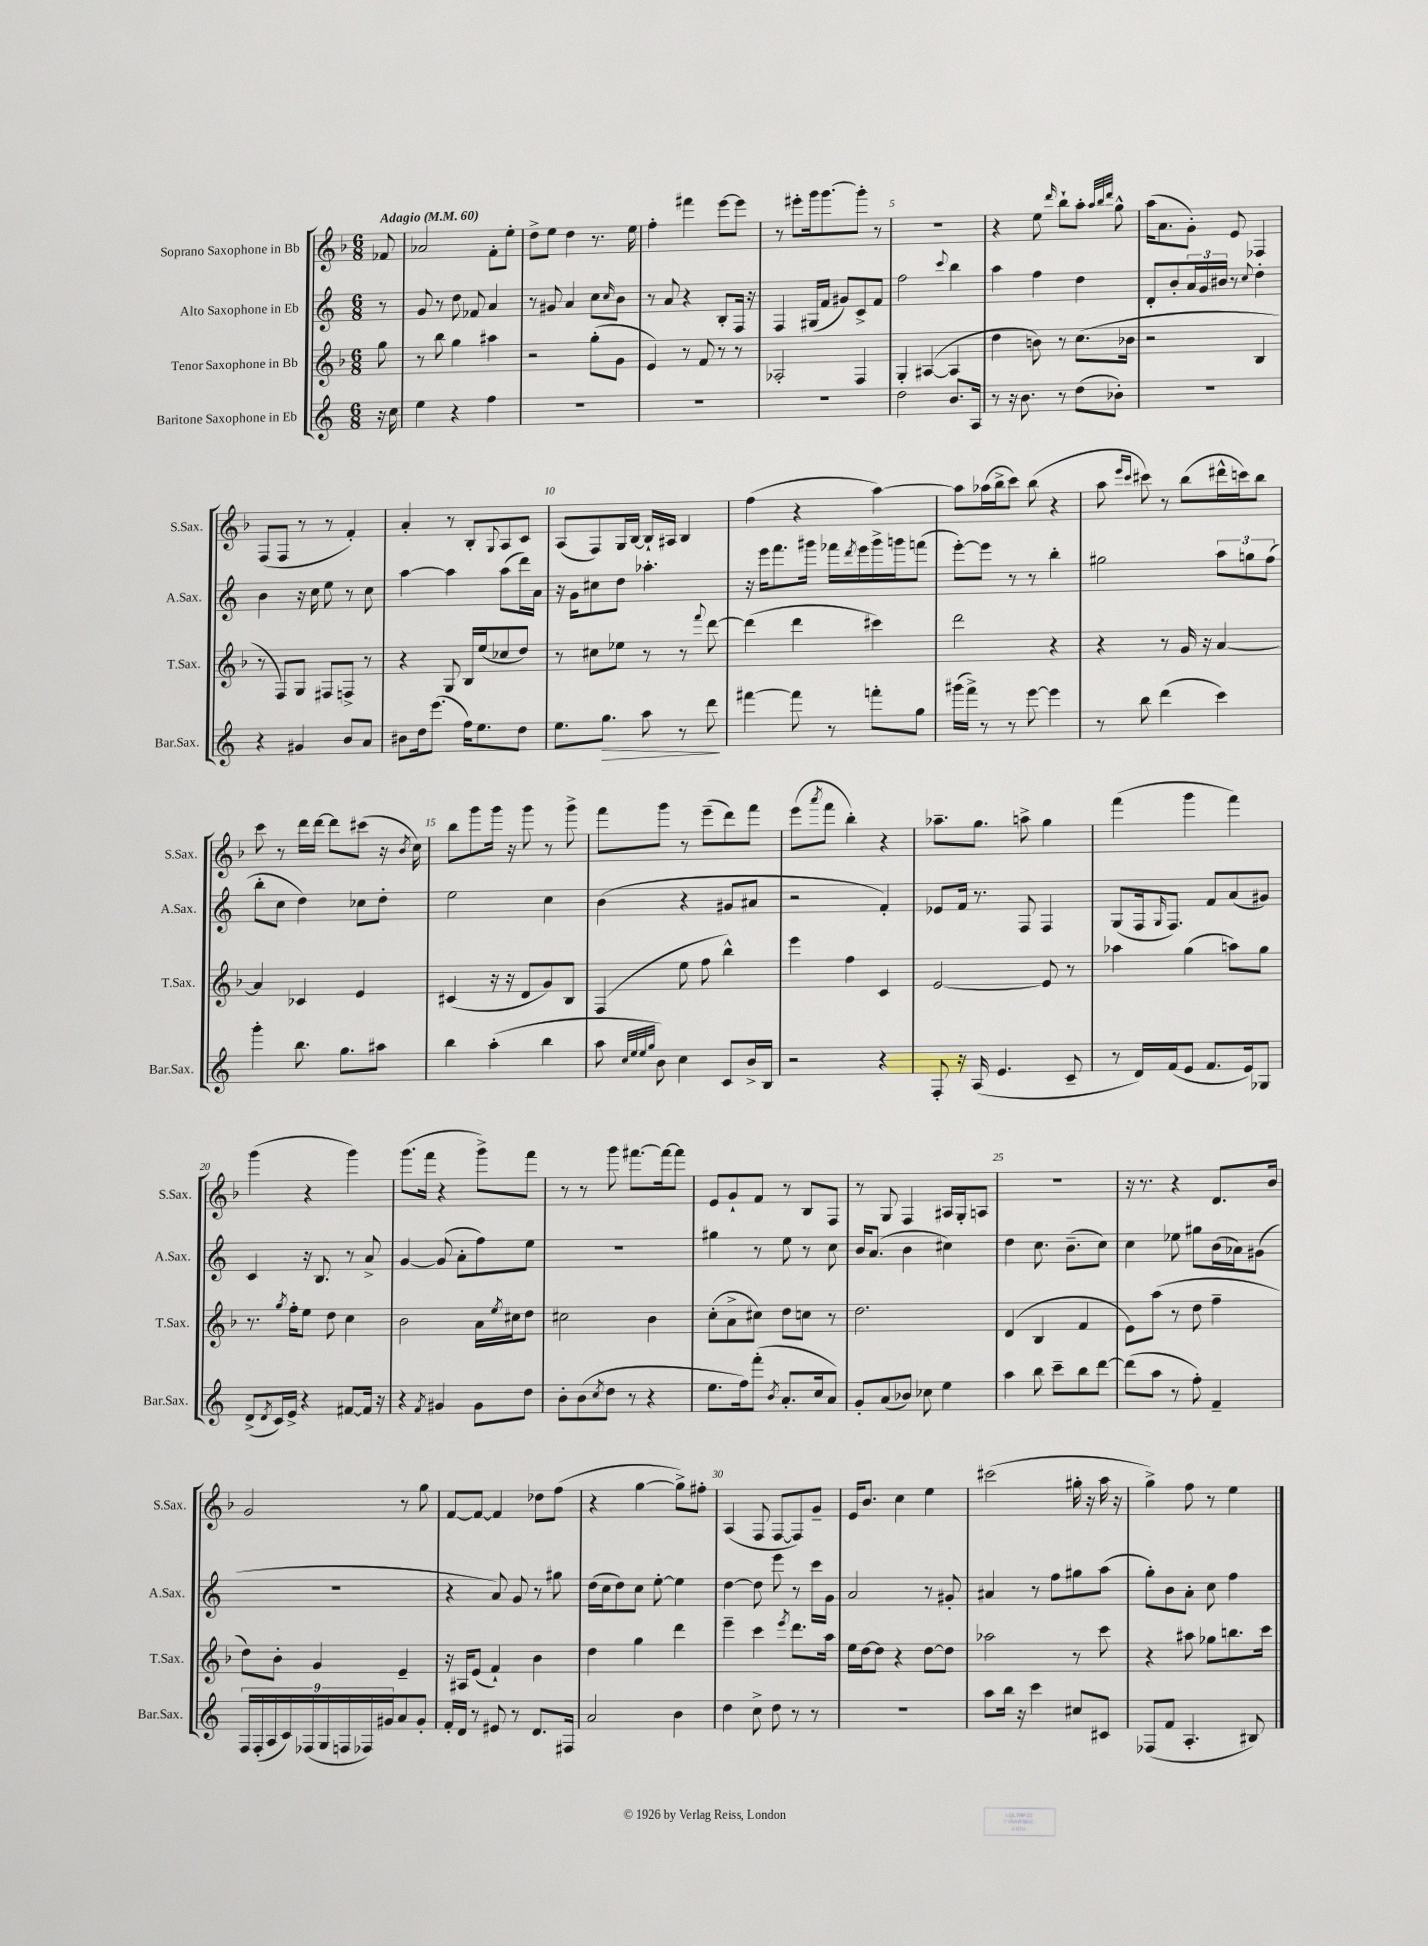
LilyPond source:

<<
\new StaffGroup <<
\new Staff = "s0" \with { instrumentName = "Soprano Saxophone in Bb" shortInstrumentName = "S.Sax." } {
    \clef treble \key f \major \numericTimeSignature \time 6/8 \partial 8 \tempo "Adagio" 4 = 60
    fes'8 |
    aes'2 f'8-. e''8-. |
    d''8-> e''8 d''4 r8. e''16 |
    f''4-. fis'''4 e'''8~ e'''8 |
    r8 eis'''8-. g'''16 g'''8.~ g'''8-. r8 |
    R2. |
    r4 e''8 \grace { d'''16 } bes''8-! a''8-. \grace { a''32 bes''32 d'''32 } g''8-^ |
    a''16( a'8. g'8-.) e'8 fes4 |
    f8( f8 r8 r8 f'4-.) |
    a'4-. r8 bes8-. \appoggiatura { g8 } a8 c'8 |
    a8( f8) g16 bes16~ bes16-! ais16 bes4 |
    f''4( r4 a''4~) |
    a''8 aes''16( bes''16-> c'''8) bes''8( r4 |
    a''8 \grace { e'''16 c'''16 } cis'''8) r8 bes''8( dis'''16-^ c'''16) bes''8 |
    c'''8 r8 d'''16 d'''16~ d'''8 cis'''8( r16 \acciaccatura { bes'8 } c''16) |
    bes''8 g'''8 g'''16 r16 g'''8 r8 g'''8-> |
    f'''8 g'''8 r8 e'''8--( d'''8) f'''8 |
    e'''8( \acciaccatura { a'''8 } f'''8 bes''4-.) r4 |
    aes''8.-- g''8. a''8-> g''4 |
    f'''4( g'''4 f'''4) |
    g'''4( r4 g'''4) |
    g'''8.( f'''16 r4 g'''8->) f'''8 |
    r8 r8 g'''8 fis'''8.~ fis'''16~ fis'''8 |
    e'8 g'8-! f'8 r8 bes8 f8 |
    r8 g8 f4 ais16 g16-. a8 |
    r2. |
    r16 r8. r4 d'8. bes'16 |
    g'2 r8 g''8 |
    f'8~ f'8~ f'4 des''8 f''8( |
    r4 g''4~ g''8->) fis''8-. |
    a4( f8 f8~ f8) g'8-- |
    e'16 bes'8. c''4 e''4 |
    cis'''2( gis''16-. r16 a''16 r16 |
    g''4->) f''8 r8 e''4 \bar "|." |
}
\new Staff = "s1" \with { instrumentName = "Alto Saxophone in Eb" shortInstrumentName = "A.Sax." } {
    \clef treble \key c \major \numericTimeSignature \time 6/8 \partial 8
    r8 |
    g'8 r8 d''8 fes'8 a'4 |
    r8 gis'8 a'4 c''8 \grace { c''16 } b'8 |
    r8 a'8 r4 b8-. f16 r16 |
    f4 gis16( f'16 gis'8) c'8-> f'8 |
    f''2 \appoggiatura { c'''8 } b''4 |
    a''4 f''4 d''4 |
    d'8-. b'8-. \tuplet 3/2 { a'16 g'16 bis'16 } r8 \appoggiatura { c''8 } d''4-. |
    b'4 r16 c''16 e''8 r8 c''8 |
    a''4~ a''4 a''8( d'''16) a'16 |
    r16 g'16 cis''8 d''8 aes''4.-. |
    r16 e'''16 f'''8. gis'''16 fes'''16 \acciaccatura { d'''8 } e'''16 gis'''16-> g'''16 f'''8( |
    e'''8~-.) e'''8 r8 r8 b''4-. |
    gis''2 \tuplet 3/2 { a''8 g''8 f''8( } |
    b''8-. c''8 d''4) ces''8 d''8-. |
    e''2 c''4 |
    b'4( r4 gis'8 ais'8 |
    r2 f'4-.) |
    ees'8 f'16 r8. f8 f4 |
    g8( f16 \grace { g16 } f8.) f'8 a'8( gis'8) |
    c'4 r16 b8. r8 a'8-> |
    g'4~ g'8( a'8-. f''8) e''8 |
    R2. |
    gis''4 r8 e''8 r8 c''8 |
    b'16 a'8.( b'4 cis''4) |
    d''4 c''8. b'8.--( c''8) |
    c''4 ees''8 gis''8 b'16( aes'16) gis'8( |
    R2. |
    r4 a'8) g'8 r8 gis''8 |
    d''16( c''16 d''8) c''8 e''8~-. e''4 |
    d''4~ d''8 e'''8 r8 c'''16 g'16 |
    a'2 r8 gis'8-. |
    ais'4 r8 f''8 gis''8 a''8( |
    g''8-.) b'8 a'8-. c''8 f''4 \bar "|." |
}
\new Staff = "s2" \with { instrumentName = "Tenor Saxophone in Bb" shortInstrumentName = "T.Sax." } {
    \clef treble \key f \major \numericTimeSignature \time 6/8 \partial 8
    g''8 |
    r8 bes''8 g''4 ais''4 |
    r2 g''8-.( g'8 |
    e'4) r8 f'8 r8 r8 |
    aes2-. f4 |
    g4-. ais4~( ais4 |
    d''4 b'8) r8 c''8.( bes'16 |
    r2 bes4 |
    r8 f8) g8 fis8 f8-> r8 |
    r4 g8 bes16 e''16( ces''8 d''8) |
    r8 cis''8 ees''8 r8 r8 \appoggiatura { f'''8 } d'''8~ |
    d'''4( d'''4 cis'''4) |
    d'''2 r4 |
    r4 r8 g'16 r16 a'4~ |
    a'4 ces'4 e'4 |
    cis'4( r16 r16 d'8 g'8) bes8 |
    f4( e''8 f''8 bes''4-^) |
    e'''4 f''4 c'4 |
    e'2~ e'8 r8 |
    aes''4 g''4( a''8) g''8 |
    r8. \acciaccatura { g''8 } f''16-. e''8 d''8 c''4 |
    bes'2 a'16 \acciaccatura { e''8 } cis''16 d''8 |
    cis''2 bes'4 |
    c''8-.( a'8-> cis''8) d''8 c''8 r8 |
    d''2. |
    d'4( bes4 f'4 |
    e'8) a''8( r8 d''8 f''4-- |
    d''8) bes'8-. g'4 e'4-- |
    r16 ais16 e'8( f'4-!) bes'4 |
    d''4 g''4 d'''4 |
    e'''4-- c'''4 \acciaccatura { e'''8 } d'''8. a''16 |
    e''16 d''16~ d''8 r4 d''8~ d''8 |
    aes''2 r8 c'''8 |
    r4 ais''8 ges''8 b''8. c'''16 \bar "|." |
}
\new Staff = "s3" \with { instrumentName = "Baritone Saxophone in Eb" shortInstrumentName = "Bar.Sax." } {
    \clef treble \key c \major \numericTimeSignature \time 6/8 \partial 8
    r16 c''16 |
    e''4 r4 f''4 |
    R2. |
    R2. |
    R2. |
    d''2 b'8. a16 |
    r8 r16 b'8. r8 d''8( bes'8-.) |
    R2. |
    r4 gis'4 b'8 a'8 |
    bis'8 d''16 e'''8.( f''16) e''8. d''8 |
    e''8. g''8.\> a''8 r8 d'''8\! |
    fis'''4~ fis'''8 r8 f'''8-. g''8 |
    gis'''16( f'''16->) r8 r8 e'''8~ e'''4 |
    r8 b''8 d'''4( c'''4) |
    g'''4-. b''8. g''8. ais''8 |
    b''4 a''4-.( b''4 |
    a''8 \grace { c''32 e''32 e''32 g''32 } b'8) c''4 c'8 b'16-> b16 |
    r2 r4 |
    f8-. r16 a16( e'4. c'8-- |
    r8 d'16) f'16( e'8 f'8. e'16) ges8 |
    d'8->( \acciaccatura { d'8 } c'16) e'16-> r4 fis'8~ fis'16 r16 |
    r4 \acciaccatura { f'8 } gis'4 gis'8 d''8 |
    b'8-. b'8( \acciaccatura { c''8 } d''8 r8 r4 |
    e''8. f''16) f'''8-.( \acciaccatura { b'8 } a'8.-. c''16 a'8) |
    g'8-. a'8( bes'8) ces''8 e''4 |
    a''4 b''8 c'''8-- b''8 d'''8~ |
    d'''8( a''8 r8 f''8-.) f'4-- |
    \tuplet 9/8 { f16 f16-.( a16 c'16) fes16( g16 f16 fes16) gis'16 } a'8 gis'8-. |
    f'16-. d'16 r8 eis'8 r8 d'8. fis16 |
    a'2 b'4 |
    d''4 c''8-> d''8 r8 r8 |
    R2. |
    a''8 b''16 r16 c'''4 cis''8 cis'8 |
    fes8( f'8 a4.-. bis8) \bar "|." |
}
>>
>>
\layout { \context { \Score \override BarNumber.break-visibility = ##(#f #t #t) barNumberVisibility = #(every-nth-bar-number-visible 5) } }
